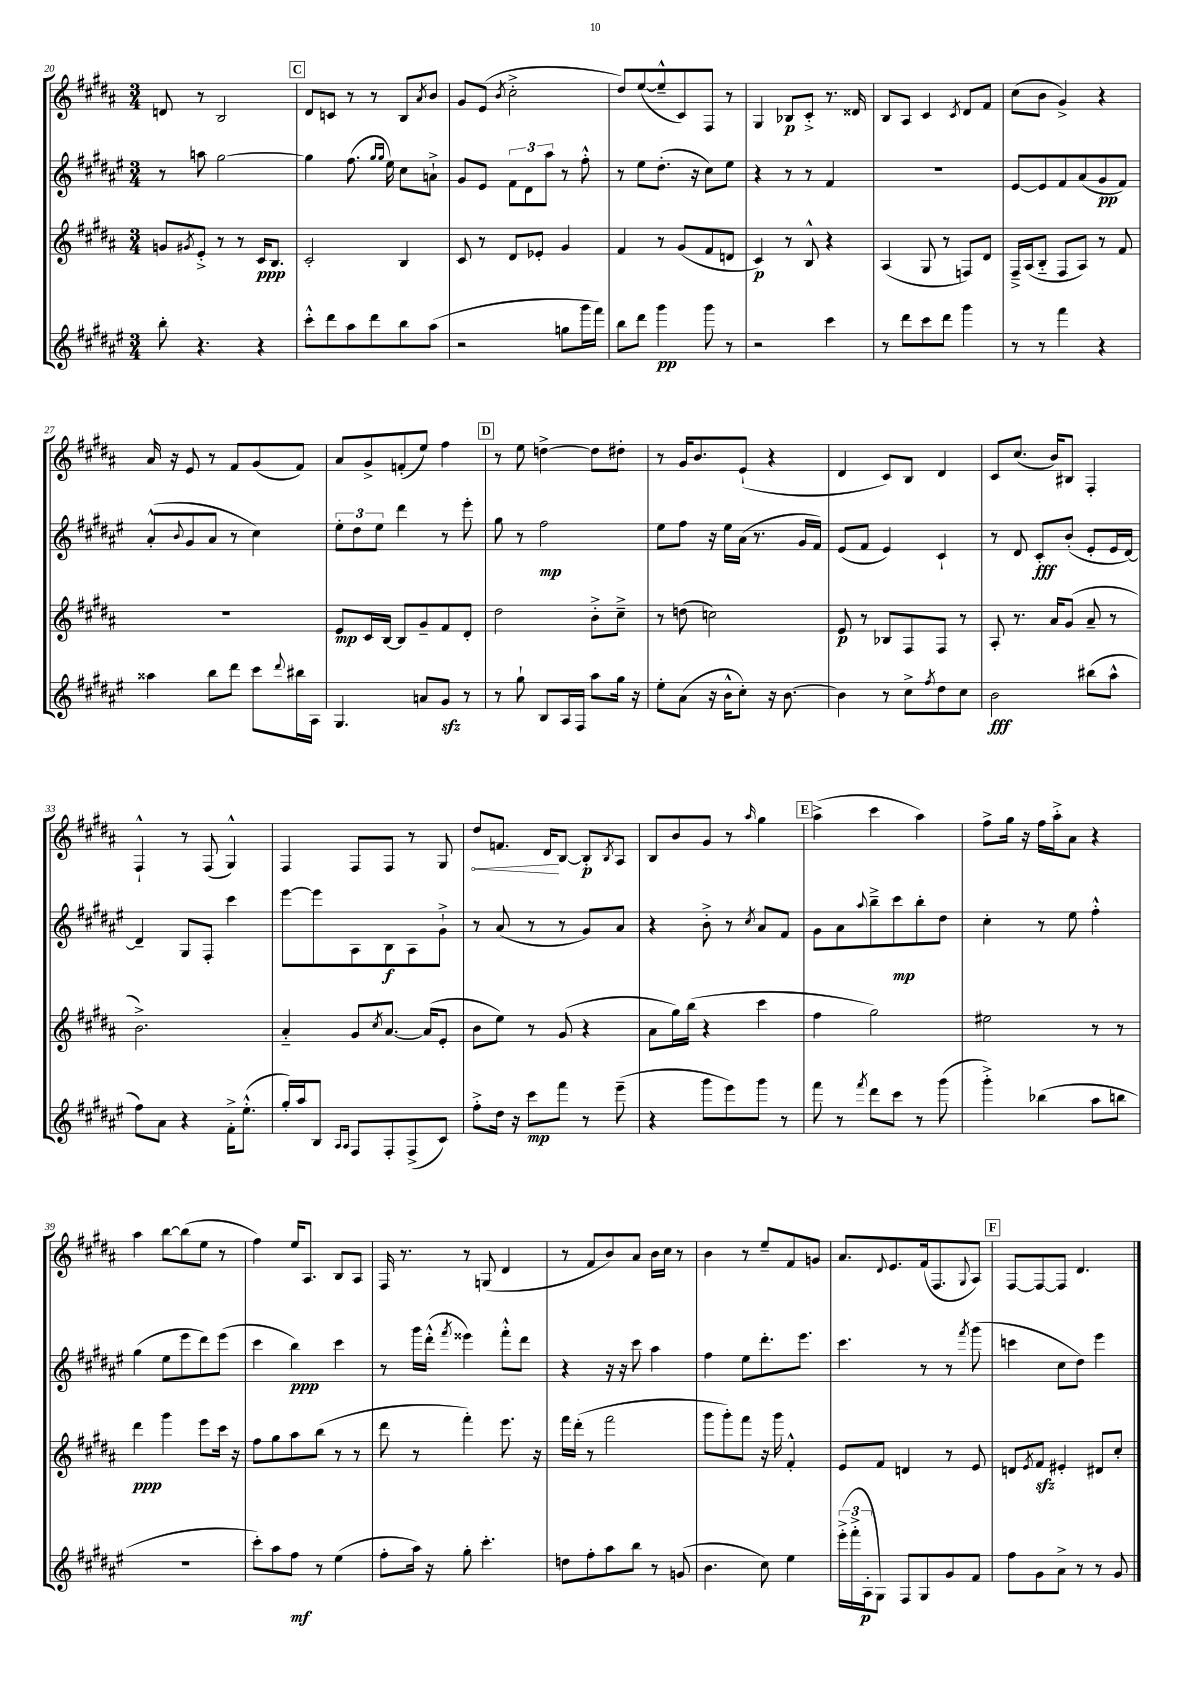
<<
\new StaffGroup <<
\new Staff = "s0" {
    \clef treble \key b \major \numericTimeSignature \time 3/4
    d'8 r8 b2 |
    \mark \markup { \box "C" } dis'8 c'8 r8 r8 b8 \acciaccatura { ais'8 } b'8 |
    gis'8 e'8( \acciaccatura { b'8 } cis''2-.-> |
    dis''8) e''8~( e''8---^ cis'8) fis8 r8 |
    gis4 bes8\p cis'8-.-> r8. disis'16 |
    b8 ais8 cis'4 \acciaccatura { cis'8 } dis'8 fis'8 |
    cis''8( b'8 gis'4->) r4 |
    ais'16 r16 e'8 r8 fis'8 gis'8( fis'8) |
    ais'8 gis'8-> f'8-.( e''8) fis''4 |
    \mark \markup { \box "D" } r8 e''8 d''4~-> d''8 dis''8-. |
    r8 gis'16 b'8. e'8-!( r4 |
    dis'4 cis'8) b8 dis'4 |
    cis'8 cis''8.( b'16) bis8 fis4-. |
    fis4-!-^ r8 fis8( gis4-^) |
    fis4 fis8 fis8 r8 gis8 |
    \once \override Hairpin.circled-tip = ##t dis''8\< f'8. dis'16\! b8~ b8-.\p \acciaccatura { b8 } ais8 |
    b8 b'8 gis'8 r8 \grace { ais''16 } gis''4 |
    \mark \markup { \box "E" } ais''4->( cis'''4 ais''4) |
    fis''8-> gis''16 r16 fis''16 ais''16-.-> ais'8 r4 |
    ais''4 b''8~ b''8( e''8 r8 |
    fis''4) e''16 ais8. b8 ais8 |
    fis16 r8. r8 g8( dis'4 |
    r8 fis'8 b'8) ais'8 b'16 cis''16 r8 |
    b'4 r8 e''8-- fis'8 g'8 |
    ais'8. \appoggiatura { dis'8 } e'8. fis'16( fis8. \appoggiatura { gis8 } ais8) |
    \mark \markup { \box "F" } fis8~ fis8~ fis8 dis'4. \bar "|." |
}
\new Staff = "s1" {
    \clef treble \key fis \major \numericTimeSignature \time 3/4
    r8 a''8 gis''2~ |
    \mark \markup { \box "C" } gis''4 fis''8.( \grace { gis''16 gis''16 } eis''16) cis''8 a'8-!-> |
    gis'8 eis'8 \tuplet 3/2 { fis'8 dis'8 ais''8 } r8 fis''8-.-^ |
    r8 eis''8 dis''8.-.( r16 cis''8) eis''8 |
    r4 r8 r8 fis'4 |
    R2. |
    eis'8~ eis'8 fis'8 ais'8( gis'8\pp fis'8) |
    ais'8-.-^( \appoggiatura { b'8 } gis'8 ais'8 r8 cis''4) |
    \tuplet 3/2 { eis''8-. dis''8 eis''8 } dis'''4 r8 eis'''8-. |
    \mark \markup { \box "D" } gis''8 r8 fis''2\mp |
    eis''8 fis''8 r16 eis''16 ais'16( r8. gis'16 fis'16) |
    eis'8( fis'8 eis'4) cis'4-! |
    r8 dis'8 cis'8-.\fff b'8-.( eis'8-. eis'16 dis'16~) |
    dis'4-- gis8 fis8-. cis'''4 |
    eis'''8~ eis'''8 ais8 b8\f ais8 gis'8-!-> |
    r8 ais'8( r8 r8 gis'8) ais'8 |
    r4 b'8-.-> r8 \acciaccatura { cis''8 } ais'8 fis'8 |
    \mark \markup { \box "E" } gis'8 ais'8 \appoggiatura { ais''8 } b''8---> cis'''8\mp b''8-. dis''8 |
    cis''4-. r8 eis''8 fis''4-.-^ |
    gis''4( eis''8 eis'''8 dis'''8) eis'''8( |
    cis'''4 b''4\ppp) cis'''4 |
    r8 gis'''16 dis'''16-.-^( \acciaccatura { fis'''8 } eisis'''4) fis'''8-.-^ dis'''8 |
    r4 r16 r16 cis'''8 ais''4 |
    fis''4 eis''8 dis'''8.-. eis'''8. |
    cis'''4. r8 r8 \acciaccatura { fis'''8 } gis'''8( |
    \mark \markup { \box "F" } c'''4 cis''8 dis''8) eis'''4 \bar "|." |
}
\new Staff = "s2" {
    \clef treble \key b \major \numericTimeSignature \time 3/4
    g'8 \acciaccatura { gis'8 } e'8-.-> r8 r8 cis'16\ppp b8. |
    \mark \markup { \box "C" } cis'2-. b4 |
    cis'8 r8 dis'8 ees'8-. gis'4 |
    fis'4 r8 gis'8( fis'8 d'8 |
    cis'4\p) r8 b8-^ r4 |
    ais4( gis8 r8 f8) dis'8 |
    fis16---> ais16( b8-_ fis8 ais8) r8 fis'8 |
    R2. |
    e'8\mp cis'16 b16~ b8 gis'8-- fis'8 dis'8-. |
    \mark \markup { \box "D" } dis''2 b'8-.-> cis''8---> |
    r8 d''8( c''2) |
    e'8\p r8 bes8 fis8 fis8 r8 |
    ais8-. r8. ais'16 gis'8( ais'8-- r8 |
    b'2.->) |
    ais'4-_ gis'8 \acciaccatura { cis''8 } ais'8.~ ais'16( e'8-. |
    b'8 e''8) r8 gis'8( r4 |
    ais'8 gis''16) b''16( r4 cis'''4 |
    \mark \markup { \box "E" } fis''4 gis''2) |
    eis''2 r8 r8 |
    dis'''4\ppp gis'''4 e'''8 cis'''16 r16 |
    fis''8 gis''8 ais''8 b''8( r8 r8 |
    dis'''8 r8 fis'''4-.) e'''8. r16 |
    fis'''16 dis'''16-.( r8 fis'''2 |
    gis'''8 gis'''8-.) fis'''8 r16 gis'''16 fis'4-.-^ |
    e'8 fis'8 d'4 r8 e'8 |
    \mark \markup { \box "F" } d'8 \acciaccatura { e'8 } fis'8\sfz eis'4-. dis'8 cis''8-. \bar "|." |
}
\new Staff = "s3" {
    \clef treble \key fis \major \numericTimeSignature \time 3/4
    b''8-. r4. r4 |
    \mark \markup { \box "C" } cis'''8-.-^ dis'''8 ais''8 dis'''8 b''8 ais''8( |
    r2 g''8 gis'''16 fis'''16) |
    b''8 dis'''8 gis'''4\pp gis'''8 r8 |
    r2 cis'''4 |
    r8 dis'''8 cis'''8 dis'''8 gis'''4 |
    r8 r8 fis'''4 r4 |
    aisis''4 b''8 dis'''8 cis'''8 \appoggiatura { dis'''8 } bis''16 ais16 |
    gis4. a'8 gis'8\sfz r8 |
    \mark \markup { \box "D" } r8 gis''8-! b8 ais16 fis16 ais''8 gis''16 r16 |
    eis''8-. ais'8( r16 b'16-^ cis''8-.) r16 b'8.~ |
    b'4 r8 cis''8-> \acciaccatura { fis''8 } dis''8 cis''8 |
    b'2\fff bis''8( ais''8-^ |
    fis''8) ais'8 r4 fis'16-.-> eis''8.-.-^( |
    gis''16-.) ais''16 b8 \grace { ais16 ais16 } fis8 fis8-. fis8->( cis'8) |
    fis''8-.-> dis''16 r16 cis'''8\mp fis'''8 r8 eis'''8--( |
    r4 gis'''8 eis'''8) gis'''8 r8 |
    \mark \markup { \box "E" } fis'''8 r8 \acciaccatura { fis'''8 } dis'''8 cis'''8 r8 gis'''8( |
    gis'''4-.->) bes''4( ais''8 b''8 |
    R2. |
    cis'''8-.) ais''8 fis''8\mf r8 eis''4( |
    fis''8-. ais''16) r16 gis''8-. cis'''4.-. |
    d''8 fis''8-. ais''8 b''8 r8 g'8( |
    b'4. cis''8) eis''4 |
    \tuplet 3/2 { eis'''16-.->( fis'''16-.-> ais16-.\p } gis8) fis8 gis8 gis'8 fis'8 |
    \mark \markup { \box "F" } fis''8 gis'8 ais'8-> r8 r8 gis'8 \bar "|." |
}
>>
>>
\layout { \context { \Score currentBarNumber = #20 } }
